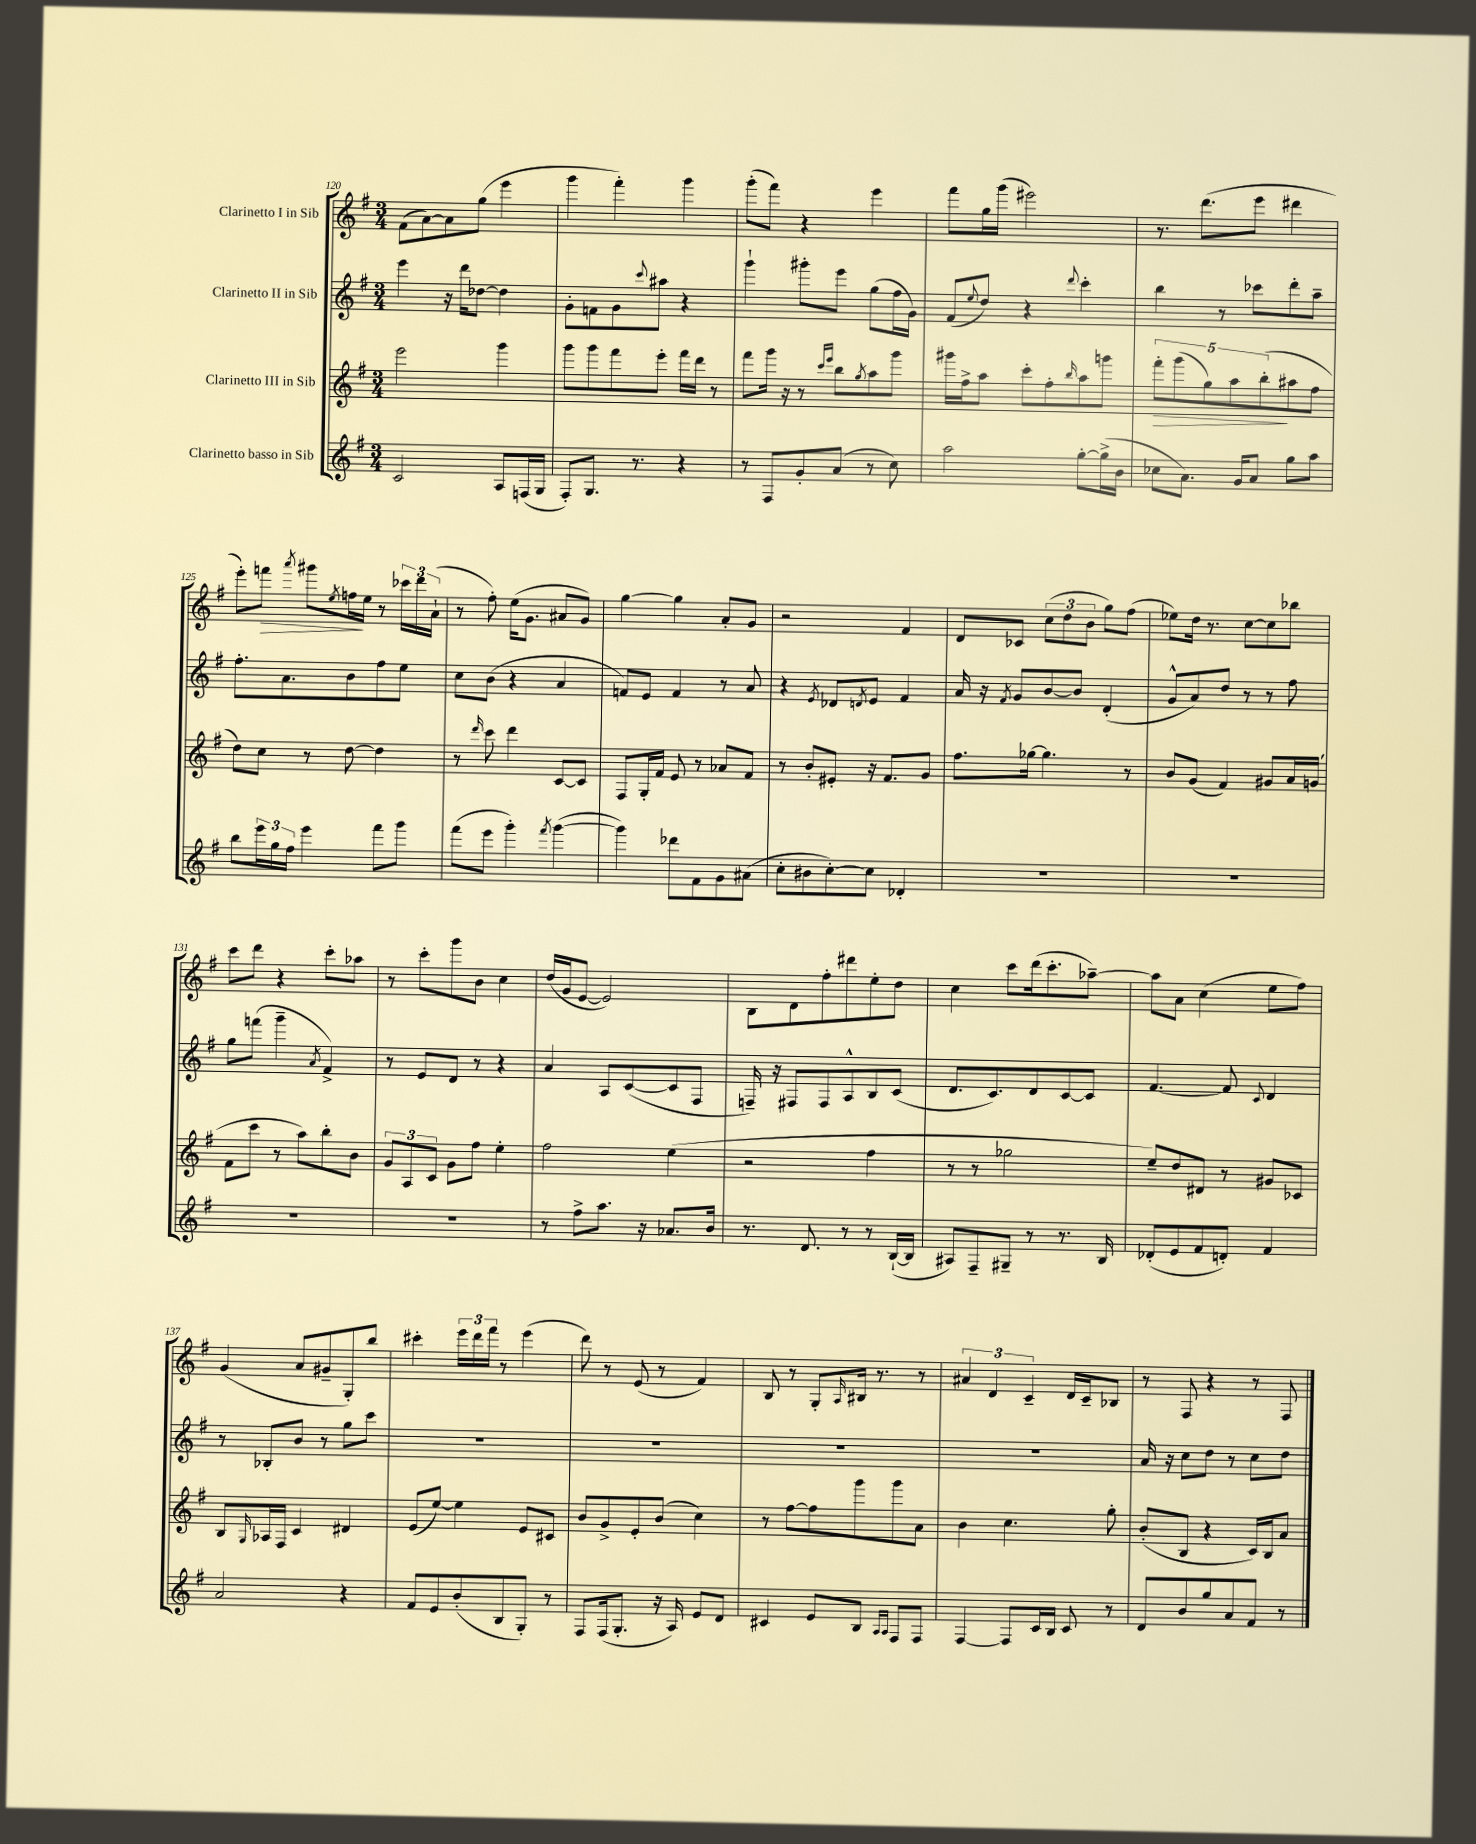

**kern	**kern	**dynam	**kern	**kern	**dynam
*part4	*part3	*part3	*part2	*part1	*part1
*staff4	*staff3	*staff3	*staff2	*staff1	*staff1
*I"Clarinetto basso in Sib	*I"Clarinetto III in Sib	*	*I"Clarinetto II in Sib	*I"Clarinetto I in Sib	*
*clefG2	*clefG2	*	*clefG2	*clefG2	*
*k[f#]	*k[f#]	*	*k[f#]	*k[f#]	*
*M3/4	*M3/4	*	*M3/4	*M3/4	*
=120	=120	=120	=120	=120	=120
2c/	2eee\	.	4eee\	(8f#\L	.
.	.	.	.	[8a\)	.
.	.	.	16r	8a\]	.
.	.	.	16ddd\KL	.	.
.	.	.	[8dd-X\J	(8gg\J	.
8A/L	4ggg\	.	4dd-\]	4eee\	.
(16Fn/L	.	.	.	.	.
16G/JJ	.	.	.	.	.
=121	=121	=121	=121	=121	=121
8F#'/L)	8ggg\L	.	8g'\L	4ggg\	.
8.G/J	8ggg\	.	8fn\	.	.
.	8fff#\	.	8g\	4fff#'\)	.
8.r	.	.	.	.	.
.	.	.	8qqccc/	.	.
.	8eee'\J	.	8aa#X\J	.	.
4r	16fff#\LL	.	4r	4ggg\	.
.	16ddd\JJ	.	.	.	.
.	8r	.	.	.	.
=122	=122	=122	=122	=122	=122
8r	8fff#\L	.	4ggg`\	(8ggg'\L	.
8F#/L	16ggg\Jk	.	.	8fff#\J)	.
.	16r	.	.	.	.
8g'/	8r	.	8ggg#X'\L	4r	.
.	16qqccc/LL	.	.	.	.
.	16qqeee/JJ	.	.	.	.
(8a/J	8bb\L	.	8eee\J	.	.
.	8qgg/	.	.	.	.
8r	8aa\	.	(8gg\L	4eee\	.
8cc\)	8ggg\J	.	16ff#\L	.	.
.	.	.	16g\JJ)	.	.
=123	=123	=123	=123	=123	=123
2aa\	16ggg#X\LL	.	(8f#/L	8fff#\L	.
.	16ff#^\J	.	.	.	.
.	.	.	8qqee/	.	.
.	8aa\J	.	8dd/J)	16gg\L	.
.	.	.	.	(16ggg\JJ	.
.	8ccc'\L	.	4r	2eee#X\)	.
.	8ff#'\	.	.	.	.
.	16qqbb/	.	8qqddd/	.	.
[8gg'\L	8aa\	.	4ccc'\	.	.
(16gg^\L]	8gggn\J	.	.	.	.
16b\JJ	.	.	.	.	.
=124	=124	=124	=124	=124	=124
!	!	!LO:HP:b	!	!	!
8cc-X\L	10fff#'\L	>	4bb\	8.r	.
.	(10ggg\	.	.	.	.
8.a\J)	.	.	.	.	.
.	.	.	.	(8.ddd\L	.
.	10gg\)	.	.	.	.
.	.	.	8r	.	.
.	10aa\	.	.	.	.
16g/KL	.	.	.	.	.
8a/J	.	.	8ccc-X\L	8eee\J	.
.	(10bb'\	.	.	.	.
8gg\L	8aa#X\	]	8ddd'\	4ddd#X\	.
8aa\J	8ff#\J	.	8aa~\J	.	.
!!LO:LB:g=z
=125	=125	=125	=125	=125	=125
8bb\L	8dd\L)	.	8.ff#'\L	8eee'\L)	.
!	!	!	!	!	!LO:HP:b
24eee\L	8cc\J	.	.	8fffn\J	>
24gg\	.	.	.	.	.
.	.	.	8.a\	.	.
24ff#\JJ	.	.	.	.	.
.	.	.	.	8qaaa/	.
4eee\	8r	.	.	8ggg#X\L	.
.	.	.	.	8qee/	.
.	[8dd\	.	8b\	16ffn\L	.
.	.	.	.	16ee\JJ	]
8fff#\L	4dd\]	.	8ff#\	8r	.
8ggg\J	.	.	8ee\J	24ccc-X\LL	.
.	.	.	.	24ddd\	.
.	.	.	.	(24a`\JJ	.
=126	=126	=126	=126	=126	=126
(8fff#\L	8r	.	8cc\L	8r	.
.	16qqddd/	.	.	.	.
8eee\J	8ccc\	.	(8b\J	8ff#'\)	.
4ggg'\)	4ddd\	.	4r	(16ee\KL	.
.	.	.	.	8.g\J	.
8qfff#/	.	.	.	.	.
([4ggg\	[8c/L	.	4a/	8a#X/L	.
.	8c/J]	.	.	8g/J)	.
=127	=127	=127	=127	=127	=127
4ggg\])	8F#/L	.	8fn/L)	[4gg\	.
.	16G'/L	.	8e/J	.	.
.	16f#/JJ	.	.	.	.
8ddd-X\L	8e/	.	4f/	4gg\]	.
8f#\	8r	.	.	.	.
8g\	8a-X/L	.	8r	8a'/L	.
(8a#X\J	8f#/J	.	8a/	8g/J	.
=128	=128	=128	=128	=128	=128
8cc'\L	8r	.	4r	2r	.
8b#X\	8b'/L	.	.	.	.
.	.	.	8qe/	.	.
[8cc'\)	8e#X'/J	.	8d-X/L	.	.
.	.	.	8qdn/	.	.
8cc\J]	16r	.	8e/J	.	.
.	8.f#/L	.	.	.	.
4d-X'/	.	.	4f#/	4f#/	.
.	8g/J	.	.	.	.
=129	=129	=129	=129	=129	=129
2.r	8.ff#\L	.	16a/	8d/L	.
.	.	.	16r	.	.
.	.	.	8qf#/	.	.
.	.	.	8g/L	8c-X/J	.
.	[16gg-X\Jk	.	.	.	.
.	4.gg-\]	.	[8b/	(12cc\L	.
.	.	.	.	12dd\	.
.	.	.	8b/J]	.	.
.	.	.	.	12b\J	.
.	.	.	(4d'/	8gg\L)	.
.	8r	.	.	(8ff#\J	.
=130	=130	=130	=130	=130	=130
2.r	8b/L	.	8g^^/L	8ee-X\L)	.
.	(8g/J	.	8a/)	16dd\Jk	.
.	.	.	.	8.r	.
.	4f#/)	.	8dd/J	.	.
.	.	.	8r	[8cc\L	.
.	8g#X/L	.	8r	8cc\]	.
.	16a/L	.	8ff#\	8bb-X\J	.
.	(16gn/JJ	.	.	.	.
!!LO:LB:g=z
=131	=131	=131	=131	=131	=131
2.r	8f#\L	.	8gg\L	8ccc\L	.
.	8ccc\J	.	(8fffn\J	8ddd\J	.
.	8r	.	4ggg~\	4r	.
.	8aa\L)	.	.	.	.
.	.	.	8qa/	.	.
.	8bb'\	.	4f#^/)	8ccc'\L	.
.	8b\J	.	.	8aa-X\J	.
=132	=132	=132	=132	=132	=132
2.r	12g/L	.	8r	8r	.
.	12A/	.	.	.	.
.	.	.	8e/L	8ccc'\L	.
.	12c/J	.	.	.	.
.	8g\L	.	8d/J	8ggg\	.
.	8ff#\J	.	8r	8b\J	.
.	4ee'\	.	4r	4cc\	.
=133	=133	=133	=133	=133	=133
8r	2ff#\	.	4a/	(16dd/LL	.
.	.	.	.	16g/J	.
8ff#^\L	.	.	.	[8e/J	.
8.aa\J	.	.	8A/L	2e/])	.
.	.	.	([8c/	.	.
16r	.	.	.	.	.
8.a-X/L	(4ee\	.	8c/]	.	.
.	.	.	8F#/J	.	.
16b/Jk	.	.	.	.	.
=134	=134	=134	=134	=134	=134
8.r	2r	.	16Fn~/)	8B\L	.
.	.	.	16r	.	.
.	.	.	8F#X/L	8d\	.
8.d/	.	.	.	.	.
.	.	.	8F#/	8ff#'\	.
8r	.	.	8A^^/	8ddd#X\	.
8r	4ff#\	.	8B/	8ee'\	.
([16B`/LL	.	.	(8c/J	8dd\J	.
16B/JJ]	.	.	.	.	.
=135	=135	=135	=135	=135	=135
8A#X/L)	8r	.	8.d/L	4cc\	.
8F#~/	8r	.	.	.	.
.	.	.	8.c/)	.	.
8G#X~/J	2gg-X\	.	.	8ccc\L	.
8r	.	.	8d/	(16ddd\k	.
.	.	.	.	8.ccc'\	.
8.r	.	.	[8c/	.	.
.	.	.	8c/J]	[8aa-X~\J)	.
16B/	.	.	.	.	.
=136	=136	=136	=136	=136	=136
(8d-X'/L	8ee~/L)	.	[4.f#/	8aa-\L]	.
8e/	8dd/	.	.	8a\J	.
8f#/	8d#X/J	.	.	(4cc\	.
8dn'/J)	8r	.	8f#/]	.	.
.	.	.	8qqc/	.	.
4f#/	8g#X/L	.	4d/	8ee\L	.
.	8c-X/J	.	.	8ff#\J)	.
!!LO:LB:g=z
=137	=137	=137	=137	=137	=137
2a/	8B/L	.	8r	(4g/	.
.	16qqG/	.	.	.	.
.	16A-X/L	.	8B-X'/L	.	.
.	16F#/JJ	.	.	.	.
.	4c/	.	8b/J	8a/L	.
.	.	.	8r	8g#X~/	.
4r	4d#X/	.	8gg\L	8G'/)	.
.	.	.	8ccc\J	8bb/J	.
=138	=138	=138	=138	=138	=138
8f#/L	(8e/L	.	2.r	4ccc#X'\	.
8e/	[8ee/J)	.	.	.	.
(8b'/	4ee\]	.	.	24eee\LL	.
.	.	.	.	24ddd\	.
.	.	.	.	24fff#\JJ	.
8B/	.	.	.	8r	.
8G'/J)	8e/L	.	.	(4eee\	.
8r	8c#X/J	.	.	.	.
=139	=139	=139	=139	=139	=139
8F#/L	8b/L	.	2.r	8ddd\)	.
(16F#/k	8g^/	.	.	8r	.
8.G'/J	.	.	.	.	.
.	8e'/	.	.	(8e/	.
16r	(8b/J	.	.	8r	.
16A/)	.	.	.	.	.
8e/L	4cc\)	.	.	4f#/)	.
8d/J	.	.	.	.	.
=140	=140	=140	=140	=140	=140
4c#X/	8r	.	2.r	8B/	.
.	[8ff#\L	.	.	8r	.
8e/L	8ff#\]	.	.	8G'/L	.
.	.	.	.	16qqA/	.
8B/J	8ggg\	.	.	16B#X/Jk	.
.	.	.	.	8.r	.
16qqA/LL	.	.	.	.	.
16qqA/JJ	.	.	.	.	.
8F#/L	8ggg\	.	.	.	.
8F#/J	8a\J	.	.	8r	.
=141	=141	=141	=141	=141	=141
[4F#/	4b\	.	2.r	6a#X/	.
.	.	.	.	6d/	.
8F#/L]	4.cc\	.	.	.	.
.	.	.	.	6c~/	.
16c/L	.	.	.	.	.
16B/JJ	.	.	.	.	.
8c/	.	.	.	16d/LL	.
.	.	.	.	16c~/J	.
8r	8gg'\	.	.	8B-X/J	.
=142	=142	=142	=142	=142	=142
8d/L	(8b'/L	.	16a/	8r	.
.	.	.	16r	.	.
8b/	8B/J	.	8cc\L	8F#/	.
8gg/	4r	.	8dd\J	4r	.
8a/	.	.	8r	.	.
8f#/J	16c/LL)	.	8cc\L	8r	.
.	16B/J	.	.	.	.
8r	8a/J	.	8dd\J	8F#/	.
==	==	==	==	==	==
*-	*-	*-	*-	*-	*-
